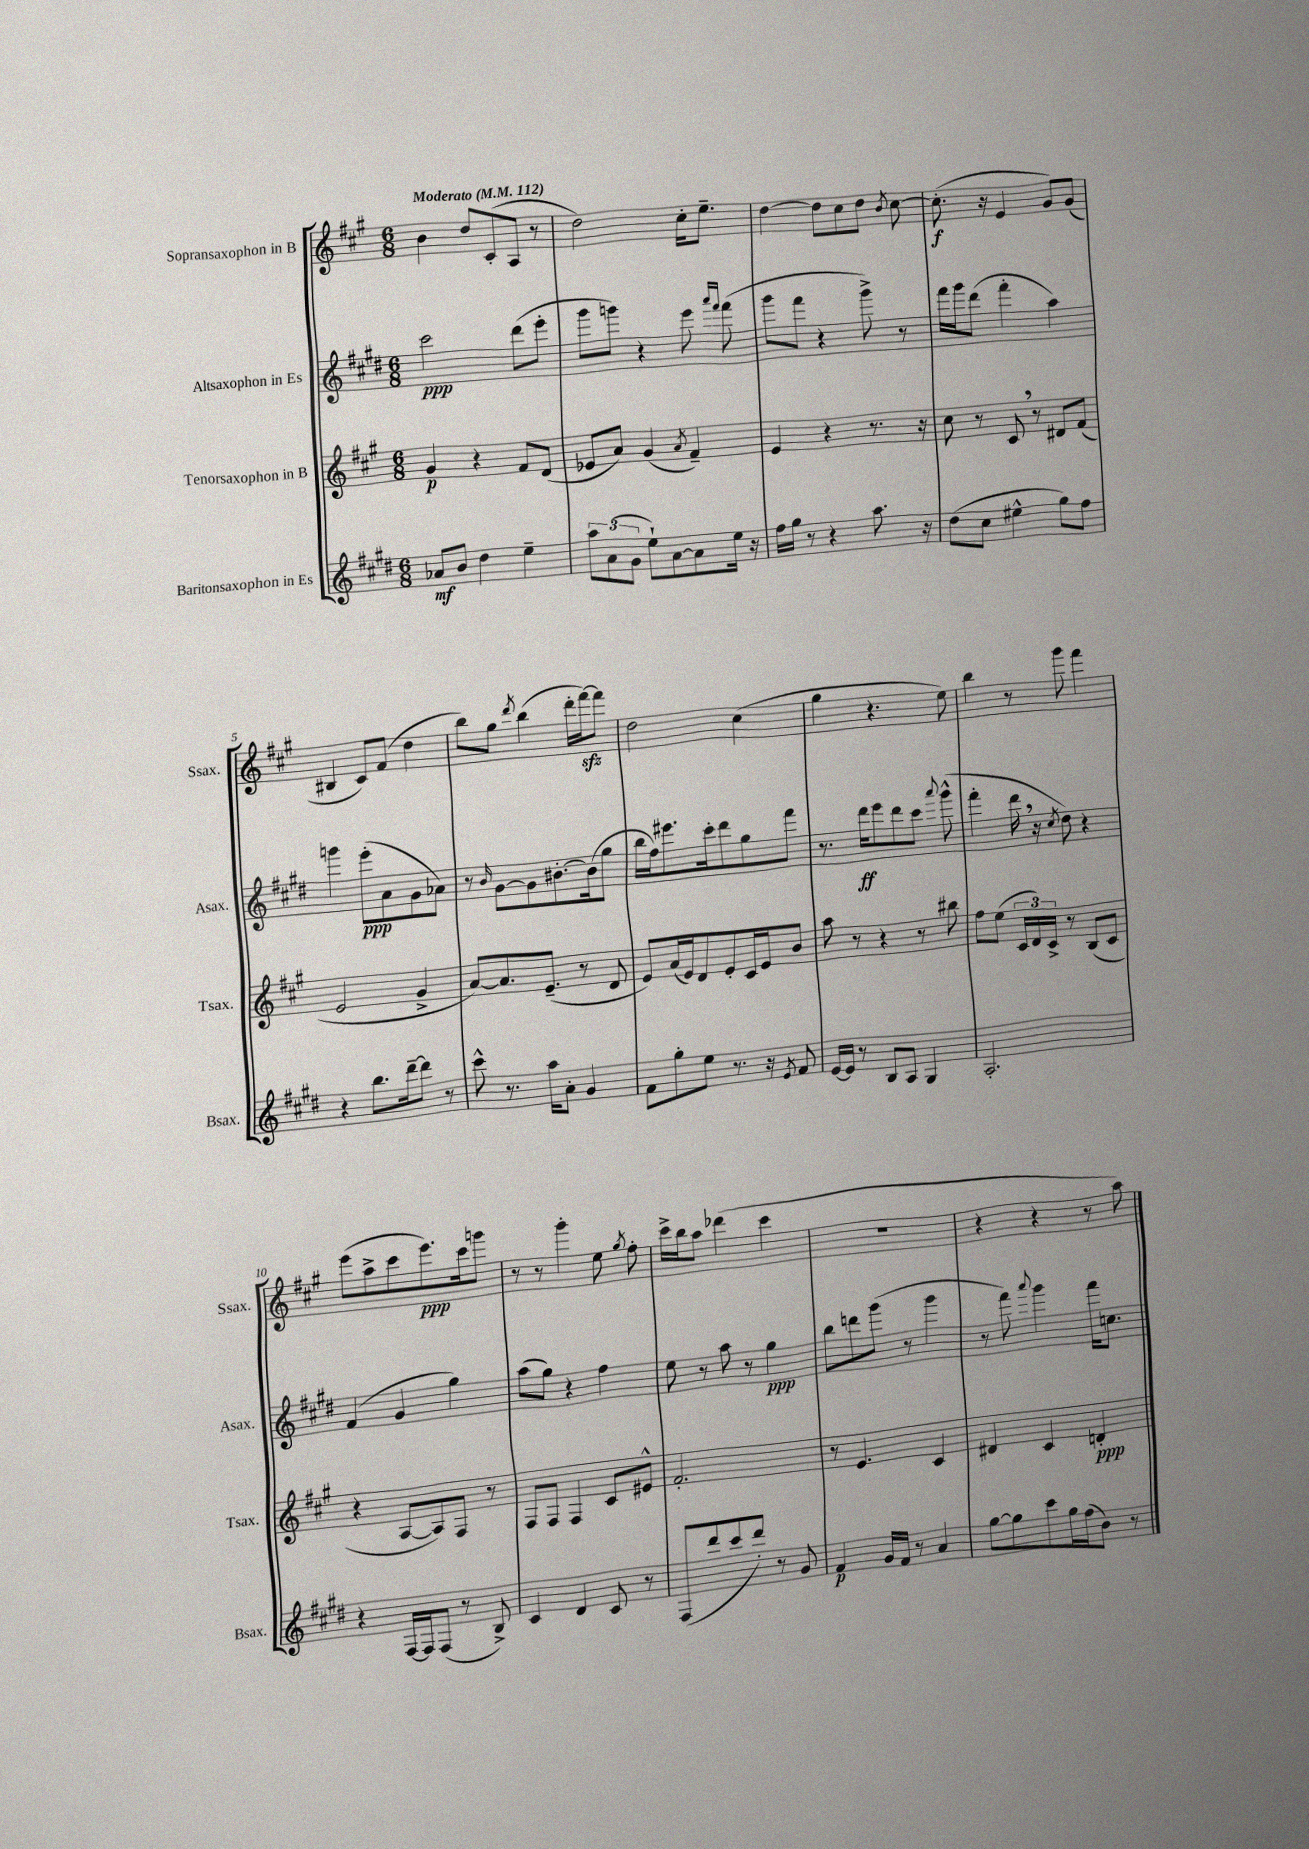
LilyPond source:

<<
\new StaffGroup <<
\new Staff = "s0" \with { instrumentName = "Sopransaxophon in B" shortInstrumentName = "Ssax." } {
    \clef treble \key a \major \numericTimeSignature \time 6/8 \tempo "Moderato" 4 = 112
    \autoBeamOff b'4 d''8[ cis'8-.( a8] r8 |
    d''2) cis''16[-. e''8.]-- |
    d''4~ d''8[ cis''8 d''8] \acciaccatura { b'8 } cis''8~ |
    cis''8.-.\f( r16 e'4 gis'8[) gis'8]( |
    bis4 cis'8[) fis'8]( d''4 |
    b''8[) gis''8] \acciaccatura { d'''8 } b''4( d'''16[-. fis'''16~\sfz) fis'''8] |
    d''2 cis''4( |
    gis''4 r4. e''8) |
    b''4 r8 gis'''8 fis'''4 |
    e'''8[( a''8-> cis'''8 e'''8.\ppp) cis'''16 g'''8] |
    r8 r8 gis'''4-. e''8 \acciaccatura { gis''8 } fis''8-. |
    cis'''16[-> b''16 a''8] des'''4( cis'''4 |
    R2. |
    r4 r4 r8 a''8) \bar "|." |
}
\new Staff = "s1" \with { instrumentName = "Altsaxophon in Es" shortInstrumentName = "Asax." } {
    \clef treble \key e \major \numericTimeSignature \time 6/8
    \autoBeamOff cis'''2\ppp dis'''8[( e'''8]-. |
    gis'''8[ g'''8]) r4 e'''8 \grace { a'''16[ fis'''16] } fis'''8( |
    gis'''8[ fis'''8] r4 gis'''8->) r8 |
    fis'''16[ gis'''16 dis'''8]( fis'''4-. a''4) |
    g'''4 e'''8[-.\ppp( a'8 gis'8 aes'8]) |
    r8 \grace { b'16 } gis'8[~ gis'8 bis'8.~-. bis'16( gis''8] |
    b''16[ fis''16) eis'''8. cis'''16-. dis'''8 gis''8 fis'''8] |
    r8. dis'''16[\ff e'''8 dis'''8 cis'''8] \appoggiatura { a'''8 } gis'''8-^( |
    fis'''4-. dis'''16 \breathe r16 \acciaccatura { cis''8 } dis''8) r4 |
    fis'4( gis'4 gis''4) |
    a''8[( gis''8]) r4 fis''4 |
    e''8 r8 a''8 r8 gis''4\ppp |
    b''8[ d'''8 gis'''8]( r8 gis'''4 |
    r8 fis'''8) \appoggiatura { a'''8 } gis'''4 fis'''16[ c''8.] \bar "|." |
}
\new Staff = "s2" \with { instrumentName = "Tenorsaxophon in B" shortInstrumentName = "Tsax." } {
    \clef treble \key a \major \numericTimeSignature \time 6/8
    \autoBeamOff gis'4\p r4 fis'8[ d'8]( |
    ees'8[ a'8]) gis'4( \acciaccatura { a'8 } fis'4--) |
    e'4 r4 r8. r16 |
    cis''8 r8 cis'8 \breathe r8 dis'8[ fis'8]( |
    e'2 gis'4-> |
    a'8[~) a'8. e'8.]--( r8 d'8 |
    e'8[) a'16( e'16) d'8 e'8-. cis'16 e'16 b'8] |
    a''8 r8 r4 r8 bis''8 |
    fis''8[ e''8]( \tuplet 3/2 { cis'16[ d'16) cis'16]-> } r8 b8[( cis'8] |
    r4 a8[~ a8) fis8] r8 |
    fis8[ fis8] fis4 cis'8[ eis'8]-^ |
    fis'2.-. |
    r8 e'4. cis'4 |
    dis'4 cis'4 d'4-.\ppp \bar "|." |
}
\new Staff = "s3" \with { instrumentName = "Baritonsaxophon in Es" shortInstrumentName = "Bsax." } {
    \clef treble \key e \major \numericTimeSignature \time 6/8
    \autoBeamOff aes'8[\mf b'8] dis''4 e''4-- |
    \tuplet 3/2 { a''8[ a'8( gis'8] } e''8[-!) a'8~ a'8 e''16] r16 |
    fis''16[ gis''16] r8 r4 a''8. r16 |
    dis''8[( cis''8] eis''4-^ gis''8[) fis''8] |
    r4 b''8.[ dis'''16~-- dis'''8] r8 |
    cis'''8-^ r8. a''16[ a'8]-. gis'4 |
    fis'8[ gis''8-. e''8] r8. r16 \acciaccatura { e'8 } fis'8 |
    e'16[~ e'16] r8 b8[ a8] gis4 |
    a2.-. |
    r4 fis16[~ fis16 fis8]( r8 b8->) |
    cis'4 dis'4 cis'8 r8 |
    fis8[( dis'''8 cis'''8 dis'''8]-.) r8 gis'8 |
    fis'4\p gis'16[ fis'16] r8 a'4 |
    gis''8[~ gis''8 cis'''8 gis''16 fis''16( b'8]) r8 \bar "|." |
}
>>
>>
